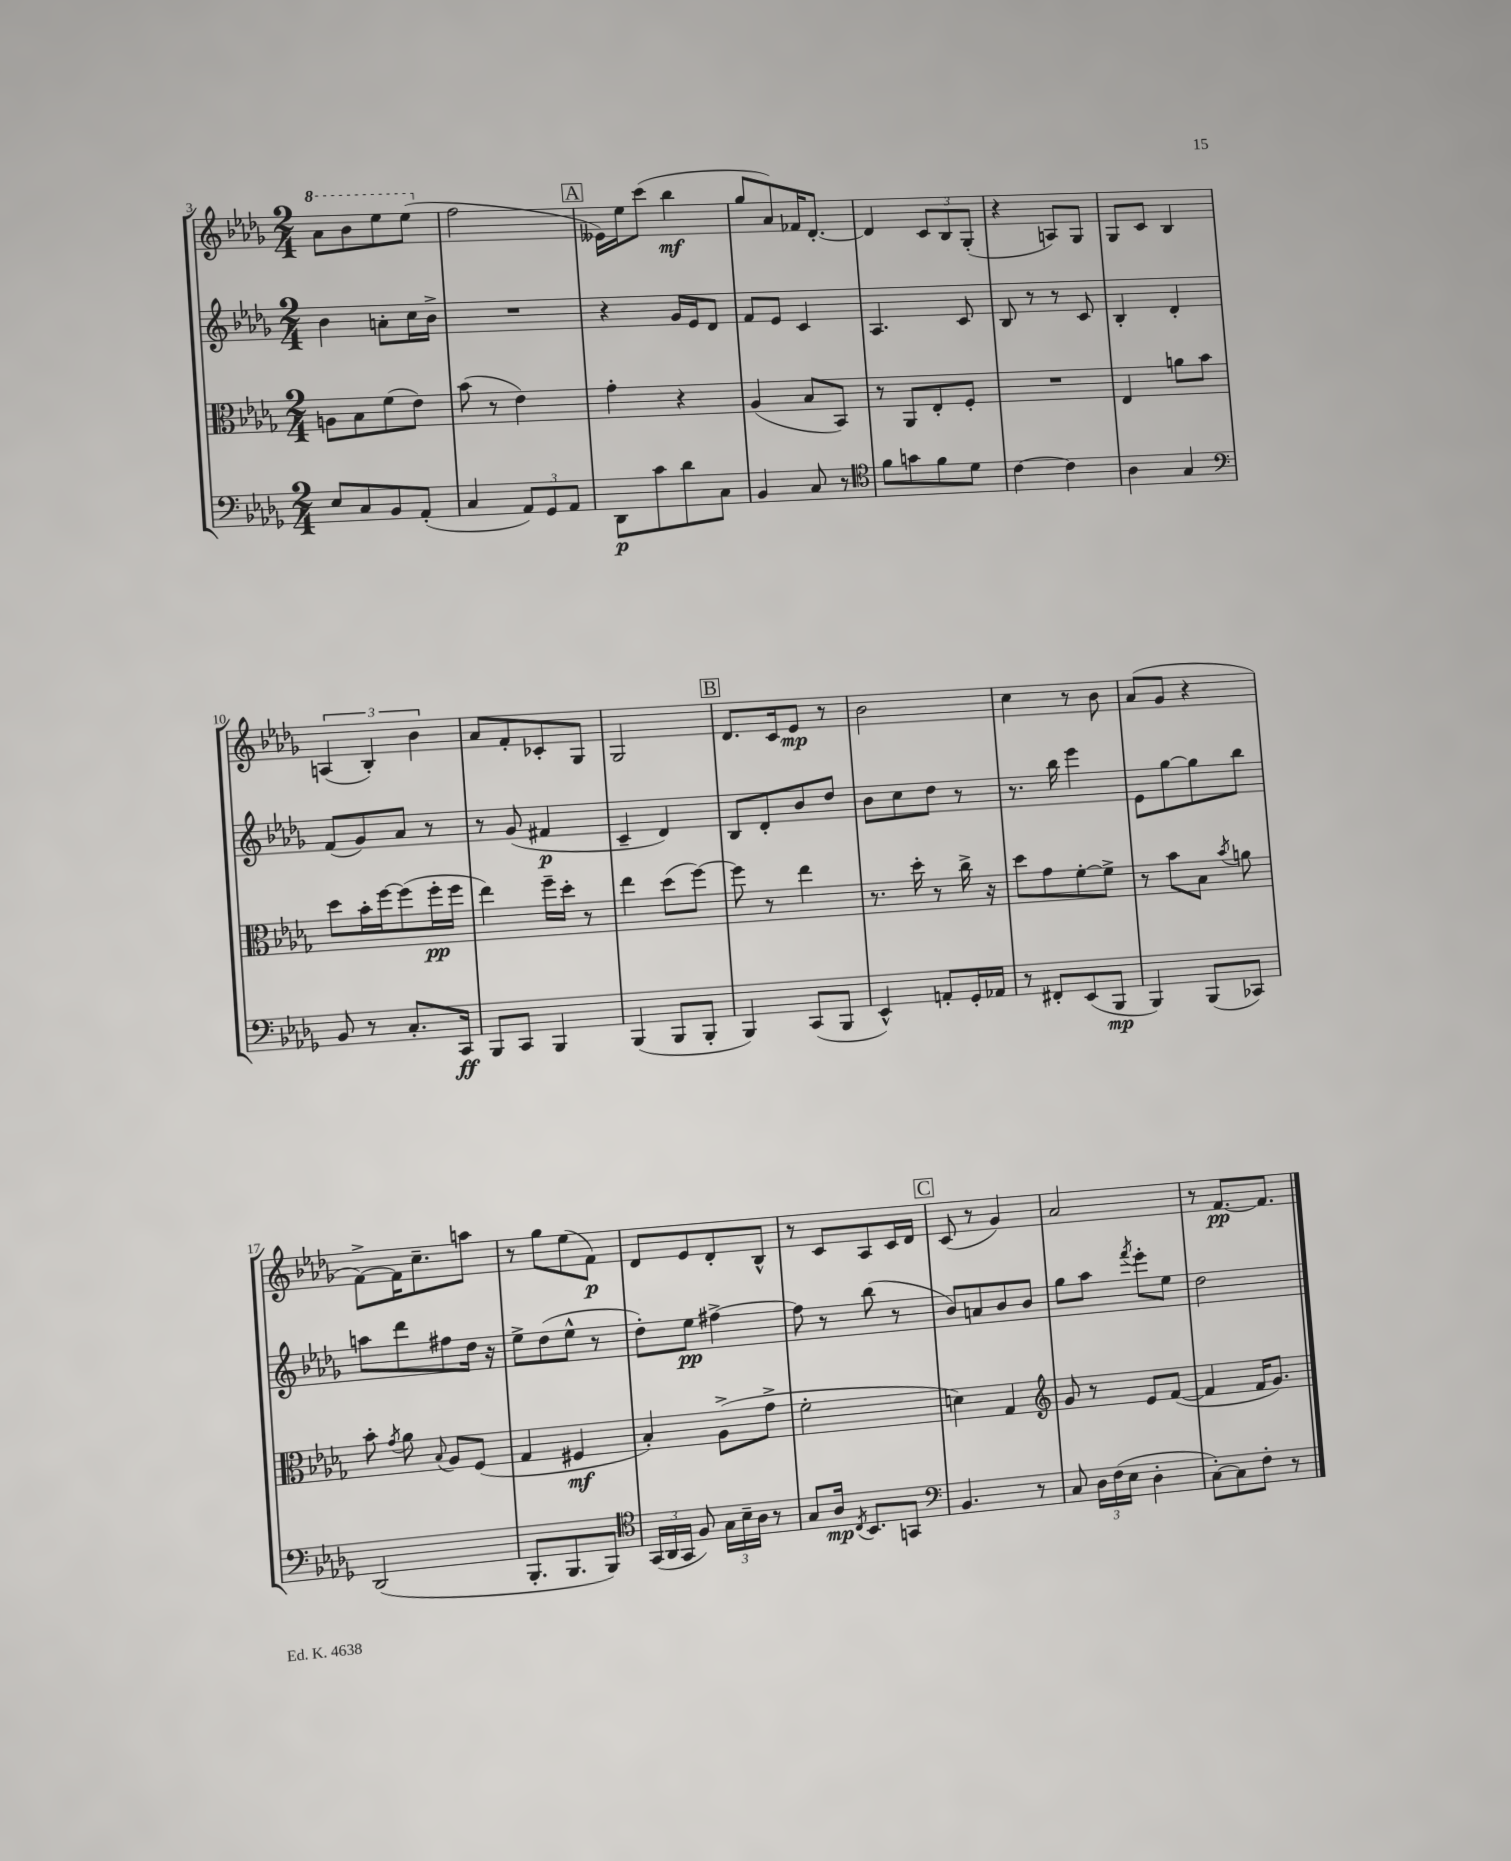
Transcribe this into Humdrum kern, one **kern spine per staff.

**kern	**kern	**kern	**kern
*staff4	*staff3	*staff2	*staff1
*clefF4	*clefC3	*clefG2	*clefG2
*k[b-e-a-d-g-]	*k[b-e-a-d-g-]	*k[b-e-a-d-g-]	*k[b-e-a-d-g-]
*M2/4	*M2/4	*M2/4	*M2/4
8E-/L	8A\L	4b-\	8aa-\L
8C/	8B-\	.	8bb-\
8BB-/	(8f\	8a'\L	8eee-\
(8AA-'/J	8e-\J)	16cc\L	(8eee-\J
.	.	16b-^\JJ	.
=	=	=	=
4C/	(8b-\	2r	2ff\
.	8r	.	.
12AA-/L)	4e-\)	.	.
12GG-/	.	.	.
12AA-/J	.	.	.
=	=	=	=
8DD-\L	4g-'\	4r	16e--\LL)
.	.	.	16ee-\J
8c\	.	.	(8ccc\J
8d-\	4r	16g-/LL	4bb-\
.	.	16e-/J	.
8C\J	.	8d-/J	.
=	=	=	=
4BB-/	(4A-/	8f/L	8gg-/L
.	.	8e-/J	8a-/)
8C/	8B-/L	4c/	16f-/K
.	.	.	[8.d-'/J
8r	8BB-/J)	.	.
=	=	=	=
*clefC4	*	*	*
8f\L	8r	4.A-/	4d-/]
8g\	8AA-/L	.	.
8f\	8E-'/	.	12c/L
.	.	.	12B-/
8d-\J	8F'/J	8c/	.
.	.	.	(12G-'/J
=	=	=	=
[4c\	2r	8B-/	4r
.	.	8r	.
4c\]	.	8r	8A/L)
.	.	8c/	8G-/J
=	=	=	=
4A-\	4E-/	4B-'/	8G-/L
.	.	.	8c/J
4G-/	8a\L	4d-'/	4B-/
.	8b-\J	.	.
=	=	=	=
*clefF4	*	*	*
8BB-/	8dd-\L	(8f/L	(6A/
8r	16b-'\L	8g-/)	.
.	.	.	6B-'/)
.	[16ff\J	.	.
8.C'/L	(8ff\]	8a-/J	.
.	.	.	6b-\
.	16ff'\L	8r	.
16CC/Jk	16ff\JJ	.	.
=	=	=	=
8BBB-/L	4ee-\)	8r	8a-/L
8CC/J	.	(8g-/	8f'/
4BBB-/	16ff~\LL	4f#/	8c-'/
.	16dd-'\JJ	.	.
.	8r	.	8G-/J
=	=	=	=
(4BBB-/	4ee-\	4c~/	2G-/
8BBB-/L	(8dd-\L	4d-/)	.
8BBB-'/J	[8ff\J)	.	.
=	=	=	=
4BBB-/)	8ff\]	8B-/L	8.d-/L
.	8r	8d-'/	.
.	.	.	16c/k
(8CC/L	4ee-\	8b-/	8e-/J
8BBB-/J	.	8dd-/J	8r
=	=	=	=
4EE-^^/)	8.r	8b-\L	2b-\
.	.	8cc\	.
.	16dd-'\	.	.
8AA'/L	8r	8dd-\J	.
16GG-'/L	16cc^\	8r	.
16AA-/JJ	16r	.	.
=	=	=	=
8r	8dd-\L	8.r	4cc\
8FF#'/L	8g-\	.	.
.	.	16bb-\	.
(8EE-/	[8f'\	4eee-\	8r
8BBB-/J	8f^\]J	.	8b-\
=	=	=	=
4BBB-/)	8r	8e-\L	(8a-/L
.	8b-\L	[8gg-\	8g-/J
(8BBB-/L	8B-\J	8gg-\]	4r
.	8qb-/	.	.
8CC-/J)	8a\	8bb-\J	.
=	=	=	=
(2DD-/	8b-'\	8aa\L	[8f^\L)
.	8qg-/	.	.
.	8a-\	8ddd-\	16f\]K
.	.	.	8.cc~\
.	8qqB-/	.	.
.	8A-/L	8ff#\	.
.	(8F/J	16dd-\Jk	8aa\J
.	.	16r	.
=	=	=	=
8.BBB-'/L	4G-/	8ee-^\L	8r
.	.	(8dd-\	8gg-\L
8.BBB-/	.	.	.
.	4F#/	8ee-^^\J	(8ee-\
8BBB-/J)	.	8r	8f\J)
=	=	=	=
*clefC4	*	*	*
(24GG-/LL	4B-'/)	8dd-'\L)	8d-/L
24AA-/	.	.	.
24GG-/JJ	.	.	.
8F/)	.	8ee-\J	8e-/
24G-\LL	(8A-^\L	[4ff#^\	8d-'/
24B-~\	.	.	.
24A-\JJ	.	.	.
8r	8g-^\J	.	8B-^^/J
=	=	=	=
8G-/L	2f'\	8ff#\]	8r
16A-/Jk	.	8r	8c/L
8qC/	.	.	.
8.BB-/L	.	.	.
.	.	(8bb-\	8A-/
8GG/J	.	8r	16c/L
.	.	.	16d-/JJ
=	=	=	=
*clefF4	*	*	*
4.BB-/	4d\)	8b-/L)	(8c/
.	.	8a/	8r
.	4G-/	8b-/	4g-/)
8r	.	8b-/J	.
=	=	=	=
*	*clefG2	*	*
8C/	8g-/	8gg-\L	2a-/
24D-\LL	8r	8aa-\J	.
(24F\	.	.	.
24E-\JJ	.	.	.
.	.	8qfff/	.
4D-'\	8e-/L	8eee-'\L	.
.	([8f/J	8ee-\J	.
=	=	=	=
[8C'\L)	4f/]	2dd-\	8r
8C\]	.	.	[8.f/L
8F'\J	16f/LK	.	.
.	8.g-/J)	.	8.f/]J
8r	.	.	.
==	==	==	==
*-	*-	*-	*-
